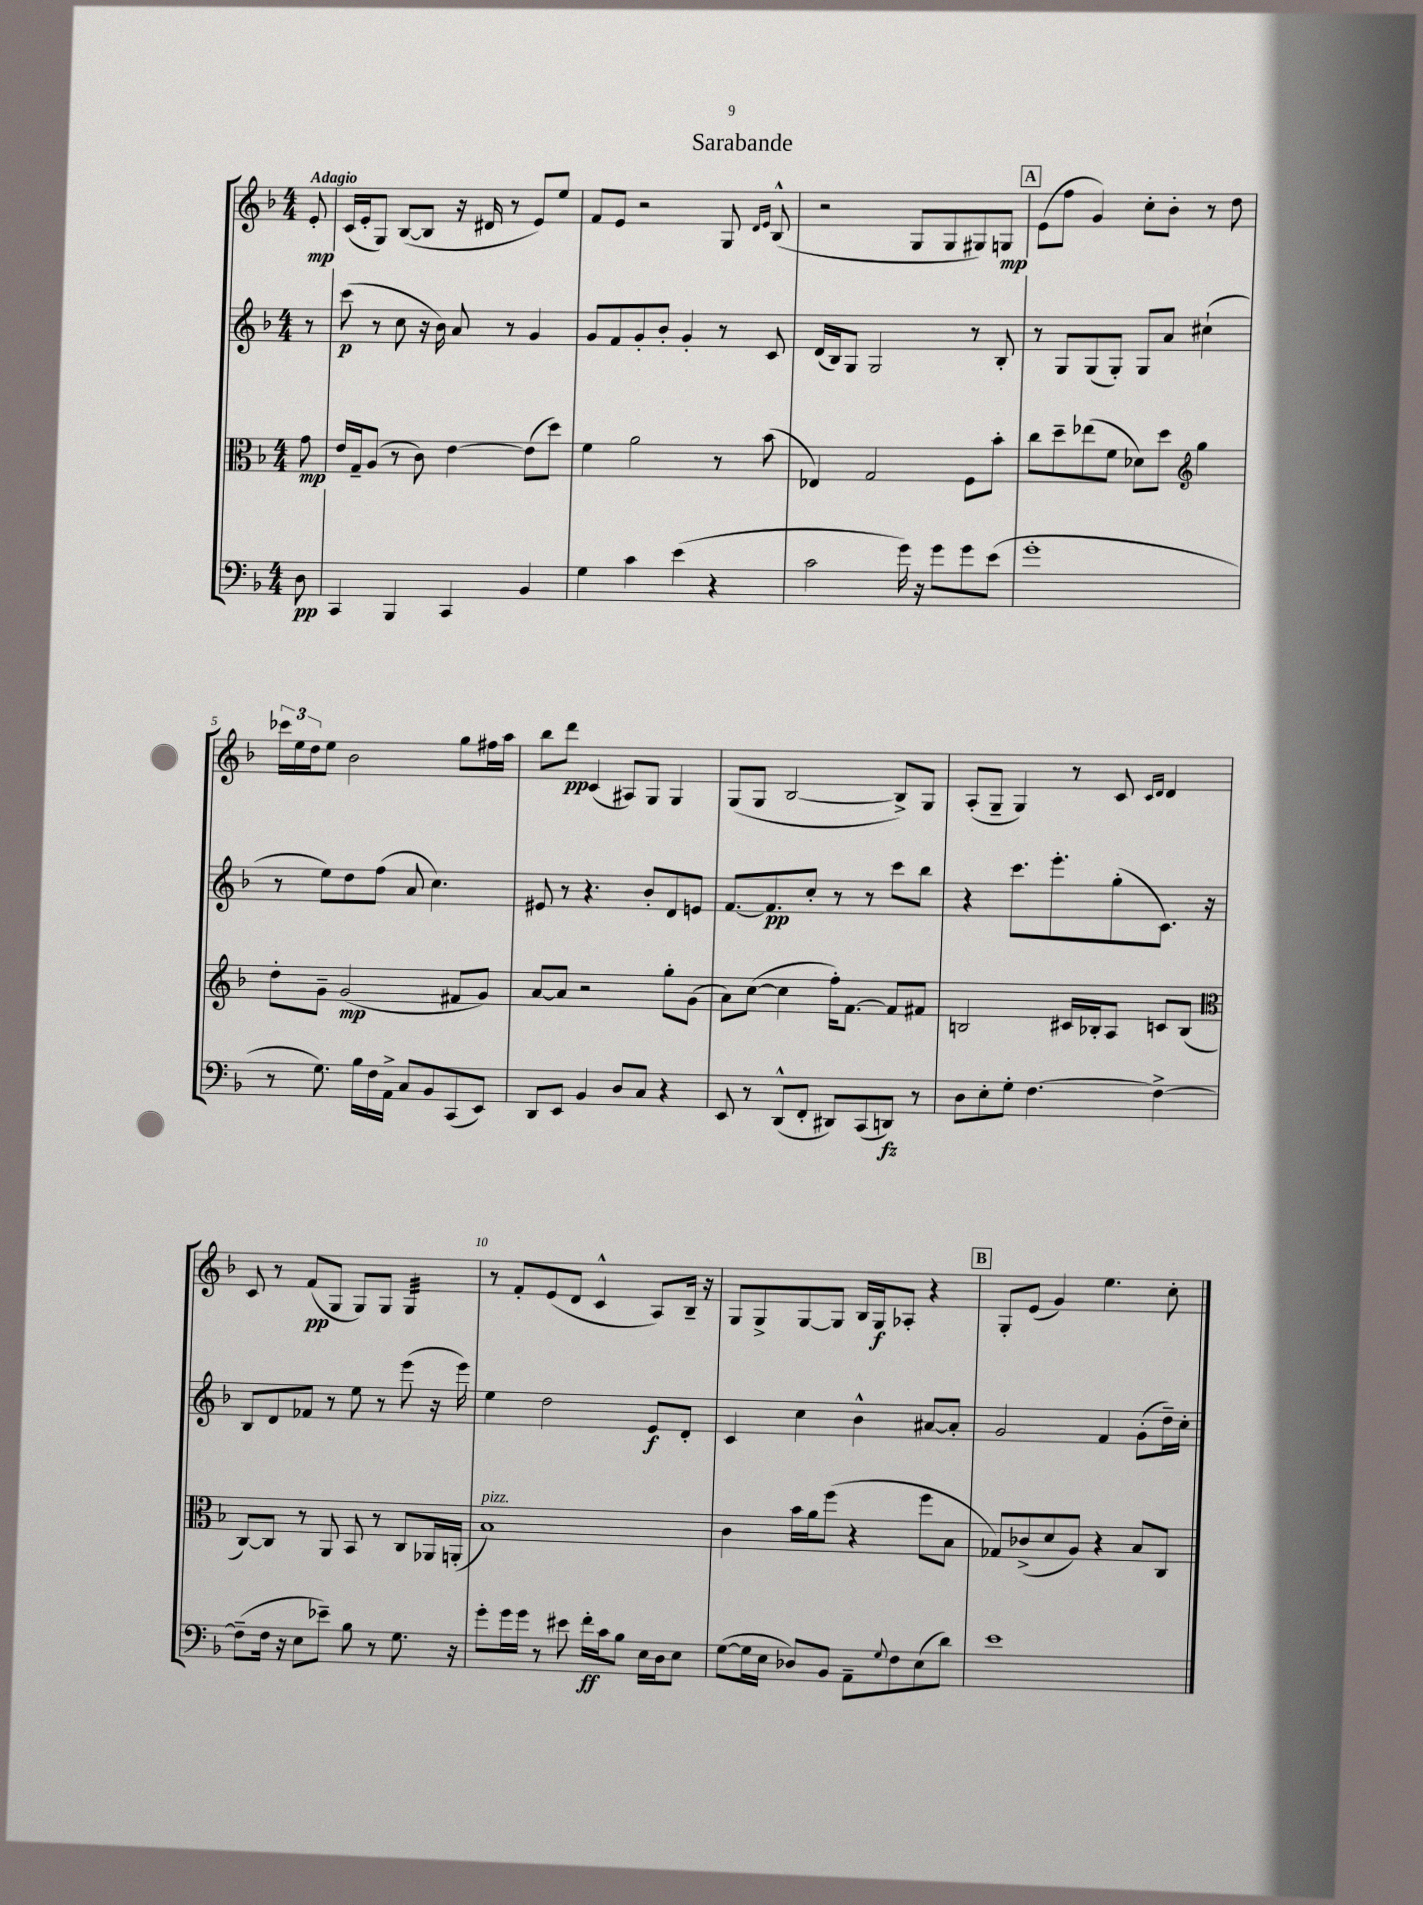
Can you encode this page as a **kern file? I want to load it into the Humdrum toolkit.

**kern	**kern	**kern	**kern
*staff4	*staff3	*staff2	*staff1
*clefF4	*clefC3	*clefG2	*clefG2
*k[b-]	*k[b-]	*k[b-]	*k[b-]
*M4/4	*M4/4	*M4/4	*M4/4
8D	8g	8r	8e'
=	=	=	=
4CC	16e	(8ccc	(16c
.	16G~	.	16e'
.	(8A	8r	8G)
4BBB-	8r	8cc	([8B-
.	8c)	16r	8B-]
.	.	16b-)	.
4CC	[4e	8a	16r
.	.	.	16d#
.	.	8r	8r
4BB-	(8e]	4g	8e)
.	8dd)	.	8ee
=	=	=	=
4G	4f	8g	8f
.	.	8f	8e
4c	2a	8g'	2r
.	.	8b-'	.
(4e	.	4g'	.
4r	8r	8r	8G
.	.	.	16qqd
.	.	.	16qqe
.	(8b-	8c	(8B-^^
=	=	=	=
2c	4E-)	(16d	2r
.	.	16B-)	.
.	.	8G	.
.	2G	2G	.
16g)	.	.	8G
16r	.	.	.
8g	.	.	8G
8g	8F	8r	8G#)
(8e	8b-'	8B-'	8G
=	=	=	=
1g'	8cc	8r	(8e
.	8dd~	8G	8ff
.	(8ee-	(8G	4g)
.	8f	8G')	.
.	8d-)	8G	8cc'
.	8dd	8a	8b-'
*	*clefG2	*	*
.	4gg	(4cc#`	8r
.	.	.	8dd
=	=	=	=
8r	8dd'	8r	24ccc-
.	.	.	24ee
.	.	.	24dd
8.G)	8g~	8ee)	8ee
.	(2g	8dd	2b-
16B-	.	.	.
16F	.	(8ff	.
16AA^	.	.	.
8C	.	8a	.
8BB-	.	4.cc)	.
(8CC	8f#	.	8gg
8EE)	8g)	.	16ff#
.	.	.	16aa
=	=	=	=
8DD	[8a	8e#	8bb-
8EE	8a]	8r	8ddd
4BB-	2r	4.r	(4c
8D	.	.	8A#)
8C	.	8b-'	8G
4r	8gg'	8d	4G
.	(8g	8e	.
=	=	=	=
8EE	8a)	[8.f	(8G
8r	([8cc	.	8G
.	.	8.f]	.
(8DD^^	4cc]	.	[2B-
8FF'	.	8cc'	.
8DD#)	16ff')	8r	.
.	[8.f	.	.
(8CC	.	8r	.
8DD)	8f]	8ccc	8B-^])
8r	8f#	8bb-	8G
=	=	=	=
8D	2B	4r	(8A'
8E'	.	.	8G~
8G'	.	8.ccc	4G)
[4.F	.	.	.
.	.	8.eee'	.
.	16c#	.	8r
.	16B-'	.	.
.	8A	(8gg'	8c
.	.	.	16qqc
.	.	.	16qqd
4F^_	8c	8.c)	4d
.	(8B-	.	.
.	.	16r	.
=	=	=	=
*	*clefC3	*	*
(8F~]	[8C)	8B-	8c
16F	8C]	8d	8r
16r	.	.	.
8E	8r	8f-	(8f
8e-~)	8AA	8r	8G
8B-	8BB-	8ee	8G)
8r	8r	8r	8G
8.G	8C	(8eee	4G
.	16AA-	16r	.
16r	(16AA'	16eee)	.
=	=	=	=
8g'	1B-)	4ee	8r
16g	.	.	8f'
16g	.	.	.
8r	.	2dd	(8e
8e#	.	.	8d
16f'	.	.	4c^^
16c	.	.	.
8B-	.	.	.
16E	.	8e	8A)
16D	.	.	.
8E	.	8d'	16B-~
.	.	.	16r
=	=	=	=
([8G	4c	4c	8G
16G]	.	.	8G^
16E	.	.	.
8D-)	16b-	4cc	[8G
.	16a	.	.
8BB-	(8ff	.	8G]
8AA~	4r	4b-^^	16B-
.	.	.	16G
8qqG	.	.	.
8F	.	.	8A-'
(8E	8ff	[8a#	4r
8d)	8B-	8a#']	.
=	=	=	=
1e	8G-)	2g	8G'
.	(8c-^	.	(8e
.	8d	.	4g)
.	8A)	.	.
.	4r	4f	4.ee
.	8B-	(8g'	.
.	8C	16dd~)	8cc'
.	.	16cc'	.
==	==	==	==
*-	*-	*-	*-
